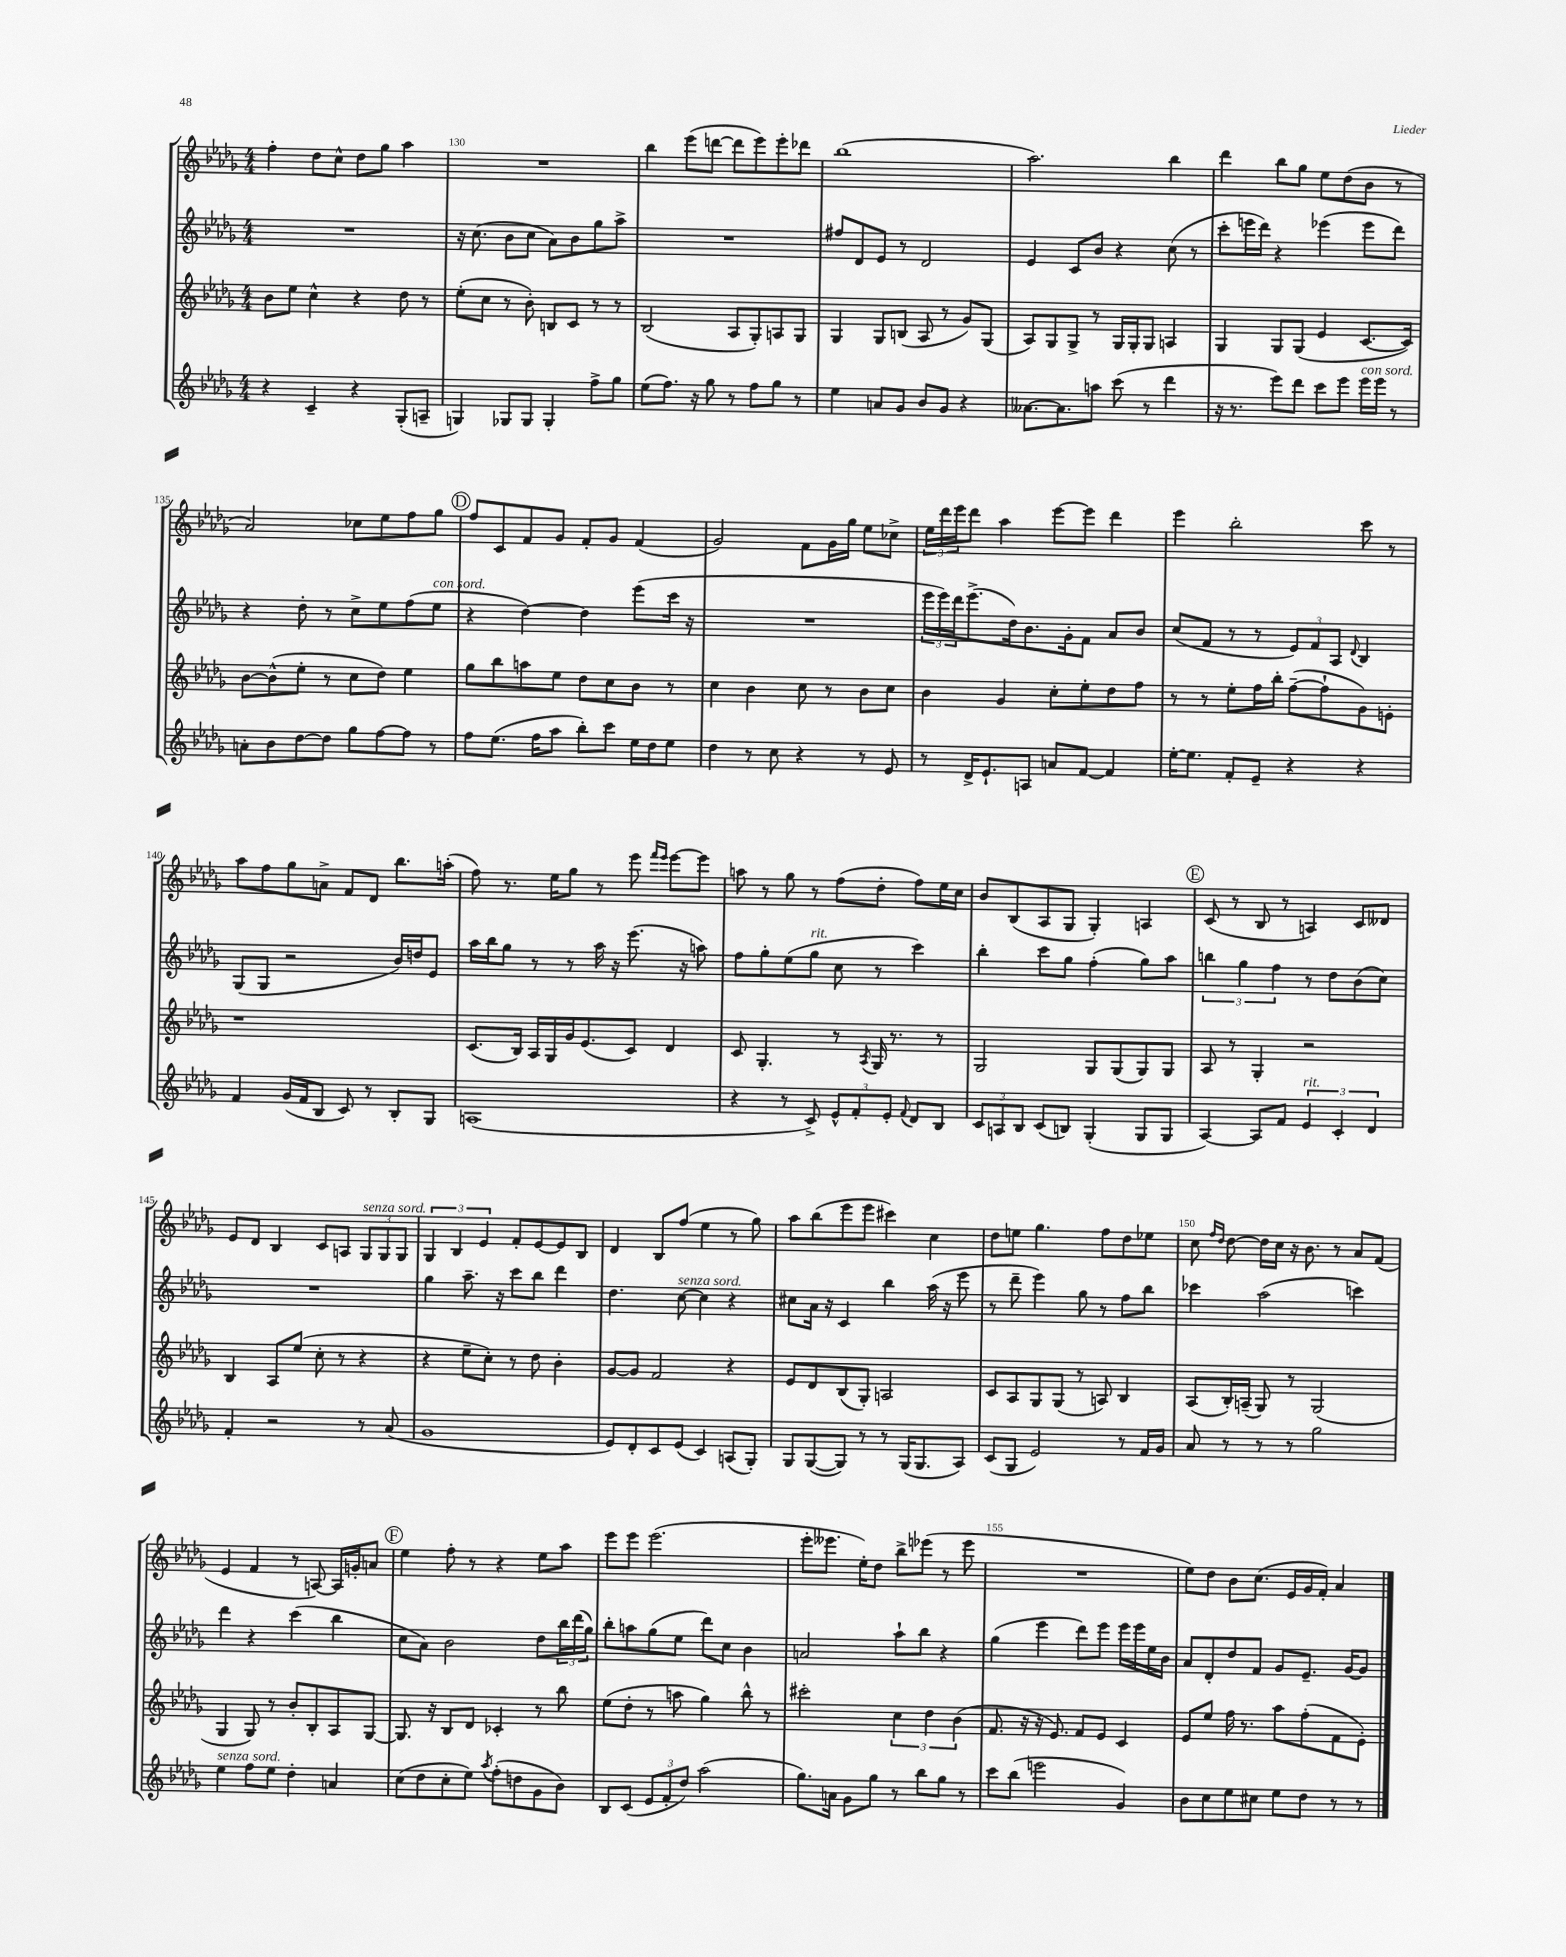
<<
\new StaffGroup <<
\new Staff = "s0" {
    \clef treble \key des \major \numericTimeSignature \time 4/4
    f''4-. des''8 c''8-^ des''8 ges''8 aes''4 |
    R1 |
    bes''4 ees'''8( d'''8~ d'''8 ees'''8) ees'''8-. des'''8 |
    bes''1( |
    aes''2.) bes''4 |
    des'''4 bes''8 ges''8 ees''8 des''8( bes'8 r8 |
    aes'2) ces''8 ees''8 f''8 ges''8 |
    \mark \markup { \circle "D" } f''8 c'8 f'8 ges'8 f'8-. ges'8 f'4( |
    ges'2) f'8 ges'16 ges''16 ees''8 ces''8-> |
    \tuplet 3/2 { ees''16 des'''16 ees'''16 } des'''8 aes''4 ees'''8~ ees'''8 des'''4 |
    ees'''4 bes''2-. c'''8 r8 |
    aes''8 f''8 ges''8 a'8-> f'8 des'8 bes''8. a''16-.( |
    f''8) r8. ees''16 ges''8 r8 ees'''8 \grace { f'''16 ees'''16 } ees'''8~ ees'''8 |
    a''8 r8 ges''8 r8 f''8( des''8-. f''8) ees''16 c''16 |
    bes'8 bes8( aes8 ges8 ges4-.) a4 |
    \mark \markup { \circle "E" } c'8( r8 bes8 r8 a4) c'8 deses'8 |
    ees'8 des'8 bes4 c'8 a8 \tuplet 3/2 { ges8^\markup { \italic "senza sord." } ges8 ges8 } |
    \tuplet 3/2 { ges4 bes4 ees'4 } f'8-. ees'8~ ees'8 bes8 |
    des'4 bes8 f''8( ees''4 r8 ges''8) |
    aes''8 bes''8( ees'''8 ees'''8 cis'''4) c''4 |
    des''8 e''8 ges''4. f''8 des''8 ees''8 |
    c''8 \grace { f''16 des''16 } des''8~ des''16 c''16 r16 bes'8. r8 aes'8 f'8( |
    ees'4 f'4 r8 a8~) a16 g'16-. a'8 |
    \mark \markup { \circle "F" } ees''4 f''8-. r8 r4 ees''8 aes''8 |
    ees'''8 ees'''8 ees'''2.( |
    ees'''8-. eeses'''8. ees''16-.) des''8 bes''8-> ees'''8( r8 ees'''8 |
    R1 |
    ees''8) des''8 bes'8 c''8.( ees'16 ges'16 f'16-.) aes'4 \bar "|." |
}
\new Staff = "s1" {
    \clef treble \key des \major \numericTimeSignature \time 4/4
    R1 |
    r16 c''8.( bes'8 c''8 aes'8) bes'8 ges''8 aes''8-> |
    R1 |
    fis''8 des'8 ees'8 r8 des'2 |
    ees'4 c'8 bes'8 r4 c''8( r8 |
    c'''8-. e'''16 des'''16) r4 ees'''4( ees'''8 des'''8) |
    r4 des''8-. r8 c''8-> ees''8 f''8( ees''8^\markup { \italic "con sord." } |
    \mark \markup { \circle "D" } r4 des''4~) des''4 ees'''8( c'''16 r16 |
    R1 |
    \tuplet 3/2 { ees'''16 ees'''16) des'''16 } ees'''8.->( des''16) bes'8. ges'16-. f'8 aes'8 bes'8 |
    c''8( f'8 r8 r8 \tuplet 3/2 { ees'8) f'8 aes8 } \appoggiatura { des'8 } bes4 |
    ges8( ges8 r2 bes'16) d''16 ees'8 |
    aes''16 bes''16 ges''8 r8 r8 aes''16 r16 ees'''8.( r16 a''8) |
    f''8 ges''8-. ees''8( ges''8^\markup { \italic "rit." } c''8 r8 c'''4) |
    bes''4-. c'''8 ges''8 f''4-.( ges''8) aes''8 |
    \mark \markup { \circle "E" } \tuplet 3/2 { b''4 ges''4 f''4 } r8 des''8 bes'8( c''8) |
    R1 |
    ges''4 aes''8.-- r16 c'''8 bes''8 des'''4 |
    des''4. c''8~^\markup { \italic "senza sord." } c''4 r4 |
    cis''8 aes'16 r16 c'4 bes''4 aes''16( r16 ees'''8 |
    r8 des'''8-- ees'''4) ges''8 r8 f''8 bes''8 |
    ces'''4 aes''2( c'''4) |
    des'''4 r4 c'''4( bes''4 |
    \mark \markup { \circle "F" } c''8 aes'8) bes'2 des''8 \tuplet 3/2 { bes''16 des'''16( ges''16) } |
    bes''8-. a''8 ges''8( ees''8 des'''8) c''8 bes'4 |
    a'2 aes''8-! bes''8 r4 |
    ges''4( ees'''4 des'''8) ees'''8 ees'''16 ees'''16 ees''16 bes'16 |
    aes'8 des'8-. des''8 f'8 ges'8 ees'8.-- ges'16~ ges'8 \bar "|." |
}
\new Staff = "s2" {
    \clef treble \key des \major \numericTimeSignature \time 4/4
    bes'8 ees''8 c''4-^ r4 des''8 r8 |
    ees''8-.( c''8 r8 bes'8-.) b8 c'8 r8 r8 |
    bes2( aes8 ges8-.) a8 ges8 |
    ges4 ges8 b8( aes8 r8 ges'8) ges8( |
    aes8) ges8 ges8-> r8 ges16 ges16-. ges8 a4 |
    ges4 ges8 ges8( ees'4 c'8.~ c'16) |
    bes'8~ bes'8-^( ees''8-. r8 c''8 des''8) ees''4 |
    \mark \markup { \circle "D" } ges''8 bes''8 a''8 ees''8 des''8 c''8 bes'8 r8 |
    c''4 bes'4 c''8 r8 bes'8 c''8 |
    bes'4 ges'4 c''8-. ees''8-. des''8 f''8 |
    r8 r8 ees''8-. f''16 bes''16-. f''8~--( f''8-! ges'8) e'8-. |
    r1 |
    c'8.( bes16) aes16 ges16 ges'16 ees'8.( c'8) des'4 |
    c'8 ges4.-. r8 \acciaccatura { aes8 } ges16 r8. r8 |
    ges2 ges8 ges8( ges8) ges8 |
    \mark \markup { \circle "E" } aes8 r8 ges4-. r2 |
    bes4 aes8 ees''8( c''8-. r8 r4 |
    r4 ees''8-- c''8-.) r8 des''8 bes'4-. |
    ges'8~ ges'8 f'2 r4 |
    ees'8 des'8 bes8( ges8-.) a2 |
    c'8 aes8 ges8 ges8( r8 a8) bes4 |
    aes8( bes16-.) a16--( ges8) r8 ges2( |
    ges4 ges8) r8 bes'8-. bes8-. aes8 ges8~ |
    \mark \markup { \circle "F" } ges8. r16 bes8 des'8 ces'4-. r8 bes''8 |
    ees''8( des''8-. r8 a''8 ges''4) bes''8-^ r8 |
    cis'''2-. \tuplet 3/2 { c''4 des''4 bes'4( } |
    f'8. r16 r16 ees'8.) f'8 ees'8 c'4 |
    ees'8 ees''8 f''16 r8. aes''8 f''8-.( f'8 ees'8-.) \bar "|." |
}
\new Staff = "s3" {
    \clef treble \key des \major \numericTimeSignature \time 4/4
    r4 c'4-- r4 ges8-.( a8-- |
    g4) ges8 ges8 ges4-. f''8-> ges''8 |
    ees''8( f''8.) r16 ges''8 r8 f''8 ges''8 r8 |
    ees''4 a'8 ges'8 bes'8 ges'8 r4 |
    aeses'8.~ aeses'8. a''8 c'''8( r8 des'''4 |
    r16 r8. ees'''8) des'''8 c'''8 ees'''8 ees'''16^\markup { \italic "con sord." } ees'''16 r8 |
    a'8-. bes'8 des''8~ des''8 ges''8 f''8~ f''8 r8 |
    \mark \markup { \circle "D" } f''8 ees''8.( f''16 aes''8 bes''8-.) c'''8 ees''16 des''16 ees''8 |
    des''4 r8 c''8 r4 r8 ees'8 |
    r8 des'16-> ees'8.-! a8 a'8 f'8~ f'4 |
    ees''16~-. ees''8. f'8-. ees'8-- r4 r4 |
    f'4 ges'16( f'16 bes8 c'8) r8 bes8-. ges8 |
    a1( |
    r4 r8 c'8->) \tuplet 3/2 { ees'8-^ f'8-. ees'8-. } \appoggiatura { f'8 } des'8 bes8 |
    \tuplet 3/2 { c'8 a8 bes8 } c'8( b8) ges4-.( ges8 ges8 |
    \mark \markup { \circle "E" } aes4~) aes8 f'8 \tuplet 3/2 { ees'4^\markup { \italic "rit." } c'4-. des'4 } |
    f'4-. r2 r8 aes'8( |
    ges'1 |
    ees'8) des'8-. c'8 ees'8( c'4) a8( ges8-.) |
    ges8 ges8~( ges8) r8 r8 ges16( ges8. aes8) |
    c'8( ges8 ees'2) r8 f'16 ges'16 |
    aes'8 r8 r8 r8 ges''2 |
    ees''4^\markup { \italic "senza sord." } f''8 ees''8 des''4-. a'4 |
    \mark \markup { \circle "F" } c''8( des''8 c''8-. ees''8) \acciaccatura { aes''8 } f''8-.( d''8 ges'8 bes'8) |
    bes8 c'8( \tuplet 3/2 { ees'8 f'8-. des''8) } aes''2( |
    ges''8.) a'16 ges'8 ges''8 r8 bes''8 ges''8 r8 |
    c'''8 bes''8( e'''2 ges'4) |
    bes'8 c''8 ees''8 cis''8 ees''8 des''8 r8 r8 \bar "|." |
}
>>
>>
\layout { \context { \Score currentBarNumber = #129 \override BarNumber.break-visibility = ##(#f #t #t) barNumberVisibility = #(every-nth-bar-number-visible 5) } }
